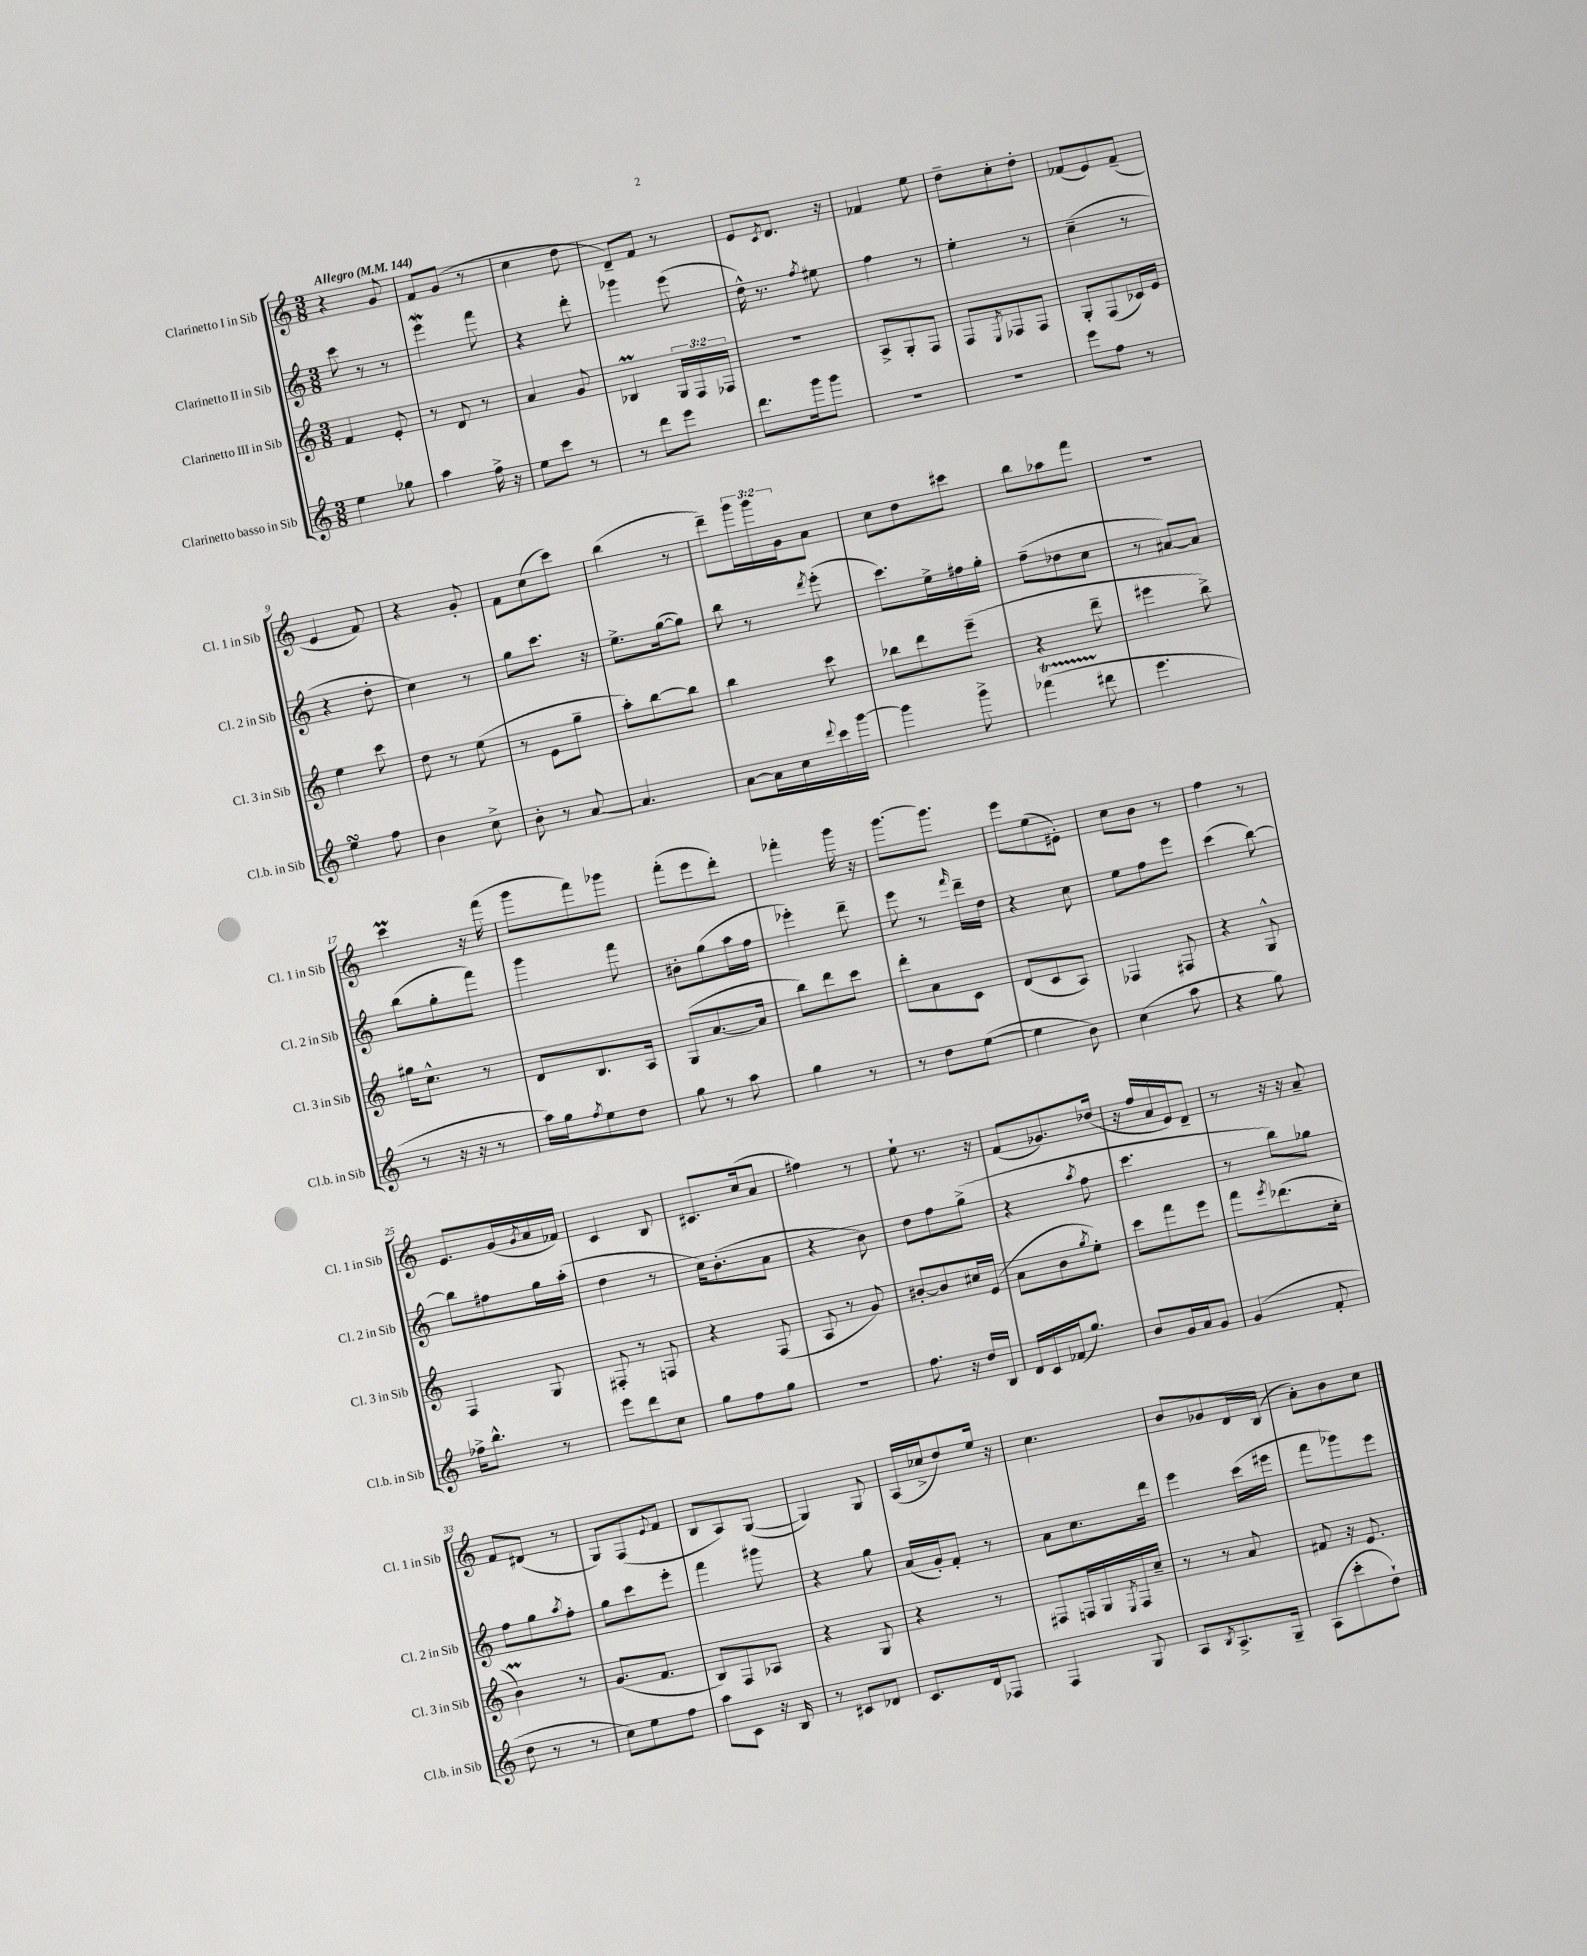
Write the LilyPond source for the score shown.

<<
\new StaffGroup <<
\new Staff = "s0" \with { instrumentName = "Clarinetto I in Sib" shortInstrumentName = "Cl. 1 in Sib" } {
    \clef treble \key c \major \numericTimeSignature \time 3/8 \override Staff.TupletNumber.text = #tuplet-number::calc-fraction-text \tempo "Allegro" 4 = 144
    r4 g'8 |
    f'8 g'8( r8 |
    c''4 d''8 |
    d'8--) f'8 r8 |
    e'8 \acciaccatura { c'8 } d'8. r16 |
    fes'4 e''8 |
    d''8-- c''8-. d''8-. |
    fes'8( e'8) fes'8--( |
    e'4 f'8) |
    r4 g'8-. |
    f'8 c''8( c'''8) |
    b''4( r8 |
    d'''8--) \tuplet 3/2 { g'''16 g'''16 g'16 } a'8 |
    c''8 d''8 cis'''8 |
    b''8 aes''8 f'''8 |
    R4. |
    c'''4\prall r16 f'''16( |
    g'''8 f'''8) ges'''8 |
    f'''8-.( e'''8 d'''8-.) |
    fes'''4-. g'''16 r16 |
    g'''8.~ g'''8. |
    e'''8 e''8( eis'8-.) |
    c''8 b'8 r8 |
    f''4 r8 |
    e'8. g'16( \acciaccatura { g'8 } a'16 fes'16) |
    c'4 b8 |
    cis'8. c''16( a'8 |
    fis''4) r8 |
    e''8-! r8. r16 |
    f'8( ges'8.) des''16( |
    r16 f''16 a'16 e'16) d'8-- |
    r8 r16 r16 a'8-- |
    f'8 dis'8( r8 |
    g8) f8( \appoggiatura { e'8 } f'8 |
    b8 a8) g8~( |
    g4) g8 |
    a16( ces''16-> d''8) e''16 r16 |
    c''4. |
    b'8 ges'8 d'16 b16( |
    a'8-.) b'8 c''8 \bar "|." |
}
\new Staff = "s1" \with { instrumentName = "Clarinetto II in Sib" shortInstrumentName = "Cl. 2 in Sib" } {
    \clef treble \key c \major \numericTimeSignature \time 3/8
    c'''8 r8 r8 |
    e'''4\mordent f'''8 |
    r4 d'''8-. |
    ges'''4 e'''8( |
    d''16-^) r8. \acciaccatura { f''8 } eis''8 |
    f''4 r8 |
    e''4-. r8 |
    c''4--( r8 |
    r4 d''8-. |
    c''4) r8 |
    g''8 c'''8. r16 |
    e''8.-> g''16~( g''8) |
    b''8 r8 \acciaccatura { d'''8 } e'''8-.( |
    c'''8.) e''16-> fis''16 g''16-. |
    f''8--( des''8 c''8 |
    r8 ais'8~) ais'8 |
    b''8( g''8-. f'''8) |
    g'''4 f'''8 |
    bis'8-. g''8( a''16 f''16 |
    ees'''4-.) d'''8-- |
    e'''8 r8 \grace { f'''16 } d'''16-- d''16 |
    r4 c''8 |
    e''8 f''8 e'''8 |
    c'''4( b''8~) |
    b''8 fis''8 g''16 a''16-.( |
    d''4 r8 |
    c''16) b'8.-.( a'8 |
    r4 b'8) |
    d''8 f''8 g''8->( |
    r4 \acciaccatura { a''8 } f''8 |
    c'''4. |
    r8 b''8) ges''8 |
    f''8 g''8 \acciaccatura { a''8 } f''8-. |
    g''8 c'''8 e'''8-. |
    f'''4 gis'''8 |
    r4 g''8 |
    a'16( g'16-.) f'8-. r8 |
    a'8 c''8. d'''16 |
    e'''4 c'''16( eis'''16 |
    f'''8 ges'''8) e'''8 \bar "|." |
}
\new Staff = "s2" \with { instrumentName = "Clarinetto III in Sib" shortInstrumentName = "Cl. 3 in Sib" } {
    \clef treble \key c \major \numericTimeSignature \time 3/8 \override Staff.TupletNumber.text = #tuplet-number::calc-fraction-text
    f'4 e'8-. |
    r8 d'8 r8 |
    a'4 g'8 |
    bes4\prall \tuplet 3/2 { g16 f16 fes16 } |
    R4. |
    a8-> g8-. f8 |
    f8 \acciaccatura { e8 } fes8 fes8 |
    g8-. f8( ces'16) e'16 |
    e''4 c'''8 |
    d''8 r8 e''8( |
    r8 e'8 g''8-- |
    a''8-.) b''8~ b''8 |
    b''4 c'''8 |
    bes''8 d'''8 e'''8--( |
    r4 d'''8-- |
    eis'''4 b''8->) |
    gis''16 c''8.-^ r8 |
    d'8 b8. a16 |
    g8( a'8.~ a'16 |
    b''8) d'''8 c'''8 |
    d'''8-. a'8 c'8 |
    d'8( c'8 a8) |
    fes4 fis8 |
    r4 g8-^ |
    f4 g8 |
    fis8-. r8 f8 |
    r4 f8( |
    a8 r8 g'8) |
    bis'8~-. bis'8 cis''16 e'16( |
    a'8 b'8 \acciaccatura { g''8 } e''8-.) |
    c'''8 f'''8 e'''8 |
    f'''8 \acciaccatura { e'''8 } des'''8.( c''16-. |
    b'4\prall) r8 |
    g'8.( f'8. |
    b8) f8 aes8 |
    r4 g8 |
    r4 r8 |
    fis8 f16 g16 \acciaccatura { e8 } f16 c''16-- |
    r8 r8 a'8 |
    fis'8 r16 e'8. \bar "|." |
}
\new Staff = "s3" \with { instrumentName = "Clarinetto basso in Sib" shortInstrumentName = "Cl.b. in Sib" } {
    \clef treble \key c \major \numericTimeSignature \time 3/8
    e''4 ges''8 |
    a''4 f''16-> r16 |
    e''8 c'''8 r8 |
    r8 d'''8 e'''8 |
    d'''8. g'''16 g'''8 |
    R4. |
    R4. |
    e'''8 f''8 r8 |
    e''4\turn f''8 |
    b'4 c''8-> |
    b'8-. r8 a'8~ |
    a'4. |
    a'8~ a'16 c''16 \appoggiatura { d'''8 } c'''16 g'''16~ |
    g'''4 g'''8-> |
    fes'''4\startTrillSpan( dis'''8\stopTrillSpan |
    e'''4. |
    r8 r16 r16 r8 |
    a''16) g''16 \acciaccatura { f''8 } e''8 d''8 |
    g''8 r8 a''8 |
    g''4 r8 |
    r8 d''8 e''8~( |
    e''4 b'8) |
    c''4( a''8 |
    r4 g''8) |
    fes''16-> b''8.-^ r8 |
    e'''8 d'''8 c''8 |
    g''8 f''8 g''8 |
    R4. |
    f''8. r16 d''16 b16 |
    d'16 c'16 fes'16( g''8.) |
    b'8 g'16 a'16 g'8 |
    g'4( f'8-. |
    d''8 r8 r8 |
    c''8) e''8 f''8 |
    a''8 c'8 r16 b16 |
    r8 cis'8 des'8 |
    c'8. d'16 fes8 |
    f4 g8 |
    a8 \acciaccatura { b8 } a8.-> g16-- |
    a8( c'''8-. d''8-!) \bar "|." |
}
>>
>>
